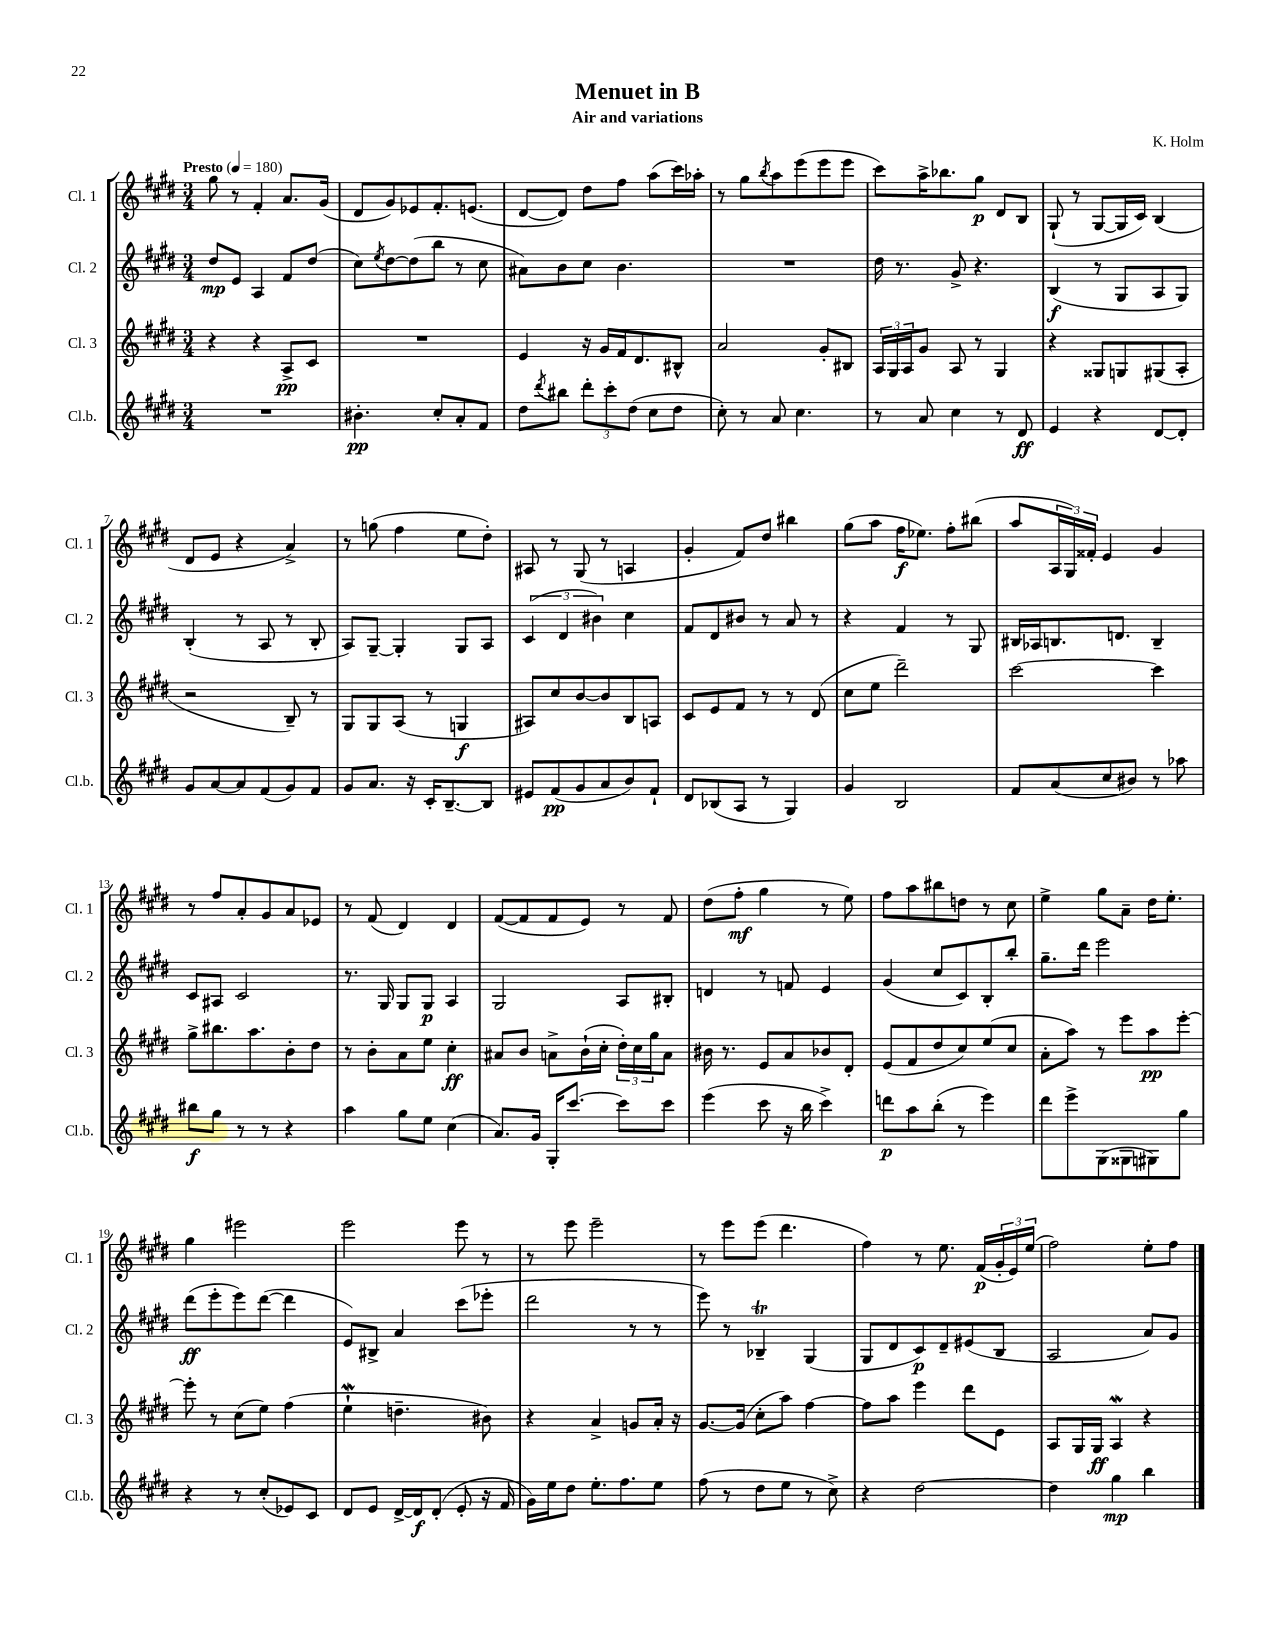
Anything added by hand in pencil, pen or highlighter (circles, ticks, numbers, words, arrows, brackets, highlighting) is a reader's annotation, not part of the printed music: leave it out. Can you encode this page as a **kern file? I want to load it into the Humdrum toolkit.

**kern	**dynam	**kern	**dynam	**kern	**dynam	**kern	**dynam
*part4	*part4	*part3	*part3	*part2	*part2	*part1	*part1
*staff4	*staff4	*staff3	*staff3	*staff2	*staff2	*staff1	*staff1
*I"Cl.b.	*	*I"Cl. 3	*	*I"Cl. 2	*	*I"Cl. 1	*
*I'Cl.b.	*	*I'Cl. 3	*	*I'Cl. 2	*	*I'Cl. 1	*
*clefG2	*	*clefG2	*	*clefG2	*	*clefG2	*
*k[f#c#g#d#]	*	*k[f#c#g#d#]	*	*k[f#c#g#d#]	*	*k[f#c#g#d#]	*
*M3/4	*	*M3/4	*	*M3/4	*	*M3/4	*
*MM180	*	*MM180	*	*MM180	*	*MM180	*
=1	=1	=1	=1	=1	=1	=1	=1
!	!	!	!	!	!	!LO:TX:a:B:t=Presto	!
2.r	.	4r	.	8dd#/L	mp	8gg#\	.
.	.	.	.	8e/J	.	8r	.
.	.	4r	.	4A/	.	4f#'/	.
.	.	8A^/L	pp	8f#/L	.	8.a/L	.
.	.	8c#/J	.	(8dd#/J	.	.	.
.	.	.	.	.	.	(16g#/Jk	.
=2	=2	=2	=2	=2	=2	=2	=2
4.b#X'\	pp	2.r	.	8cc#\L)	.	8d#/L	.
.	.	.	.	8qee/	.	.	.
.	.	.	.	[8dd#\	.	8g#/)	.
.	.	.	.	(8dd#\]	.	8e-X/	.
8cc#'/L	.	.	.	8bb\J	.	8.f#'/	.
8a'/	.	.	.	8r	.	.	.
.	.	.	.	.	.	(8.en/J	.
8f#/J	.	.	.	8cc#\	.	.	.
=3	=3	=3	=3	=3	=3	=3	=3
8dd#\L	.	4e/	.	8a#X\L)	.	[8d#/L	.
8qddd#/	.	.	.	.	.	.	.
8bb#X\J	.	.	.	8b\	.	8d#/J])	.
12ddd#'\L	.	16r	.	8cc#\J	.	8dd#\L	.
.	.	16g#/LL	.	.	.	.	.
12ccc#'\	.	.	.	.	.	.	.
.	.	16f#/J	.	4.b\	.	8ff#\J	.
(12dd#\J	.	.	.	.	.	.	.
.	.	8.d#/	.	.	.	.	.
8cc#\L	.	.	.	.	.	(8aa\L	.
8dd#\J	.	8B#X^^/J	.	.	.	16ccc#\L)	.
.	.	.	.	.	.	16aa-X'\JJ	.
=4	=4	=4	=4	=4	=4	=4	=4
8cc#'\)	.	2a/	.	2.r	.	8r	.
8r	.	.	.	.	.	8gg#\L	.
.	.	.	.	.	.	8qbb/	.
8a/	.	.	.	.	.	8aa\	.
4.cc#\	.	.	.	.	.	(8eee\	.
.	.	8g#'/L	.	.	.	8eee\	.
.	.	8B#X/J	.	.	.	8eee\J	.
=5	=5	=5	=5	=5	=5	=5	=5
8r	.	24A/LL	.	16dd#\	.	8ccc#\L)	.
.	.	24G#/	.	.	.	.	.
.	.	.	.	8.r	.	.	.
.	.	24A/J	.	.	.	.	.
8a/	.	8g#/J	.	.	.	16aa^\K	.
.	.	.	.	.	.	8.bb-X\	.
4cc#\	.	8A/	.	8g#^/	.	.	.
.	.	8r	.	4.r	.	8gg#\J	p
8r	.	4G#/	.	.	.	8d#/L	.
8d#/	ff	.	.	.	.	8B/J	.
=6	=6	=6	=6	=6	=6	=6	=6
4e/	.	4r	.	(4B/	f	(8G#`/	.
.	.	.	.	.	.	8r	.
4r	.	8G##X/L	.	8r	.	[8G#/L	.
.	.	8Gn/	.	8G#/L	.	16G#/L]	.
.	.	.	.	.	.	16c#/JJ)	.
[8d#/L	.	(8G#X/	.	8A/	.	(4B/	.
8d#'/J]	.	8A'/J	.	8G#/J)	.	.	.
!!LO:LB:g=z
=7	=7	=7	=7	=7	=7	=7	=7
8g#/L	.	2r	.	(4B'/	.	8d#/L	.
[8a/	.	.	.	.	.	8e/J	.
8a/]	.	.	.	8r	.	4r	.
(8f#/	.	.	.	8A/	.	.	.
8g#/)	.	8B~/)	.	8r	.	4a^/)	.
8f#/J	.	8r	.	8B'/	.	.	.
=8	=8	=8	=8	=8	=8	=8	=8
8g#/L	.	8G#/L	.	8A/L)	.	8r	.
8.a/J	.	8G#/	.	[8G#~/J	.	(8ggn\	.
.	.	(8A/J	.	4G#'/]	.	4ff#\	.
16r	.	.	.	.	.	.	.
16c#'/KL	.	8r	.	.	.	.	.
[8.B~/	.	.	.	.	.	.	.
.	.	4Gn/	f	8G#/L	.	8ee\L	.
8B/J]	.	.	.	8A/J	.	8dd#'\J)	.
=9	=9	=9	=9	=9	=9	=9	=9
8e#X/L	.	8A#X/L)	.	(6c#/	.	8A#X/	.
(8f#/	pp	8cc#/	.	.	.	8r	.
.	.	.	.	6d#/	.	.	.
8g#/	.	[8b/	.	.	.	(8G#/	.
.	.	.	.	6b#X\)	.	.	.
8a/	.	8b/]	.	.	.	8r	.
8b/)	.	8B/	.	4cc#\	.	4An/	.
8f#`/J	.	8An/J	.	.	.	.	.
=10	=10	=10	=10	=10	=10	=10	=10
8d#/L	.	8c#/L	.	8f#/L	.	4g#'/	.
(8B-X/	.	8e/	.	8d#/	.	.	.
8A/J	.	8f#/J	.	8b#X/J	.	8f#/L)	.
8r	.	8r	.	8r	.	8dd#/J	.
4G#/)	.	8r	.	8a/	.	4bb#X\	.
.	.	(8d#/	.	8r	.	.	.
=11	=11	=11	=11	=11	=11	=11	=11
4g#/	.	8cc#\L	.	4r	.	(8gg#\L	.
.	.	8ee\J	.	.	.	8aa\J	.
2B/	.	2ddd#~\)	.	4f#/	.	16ff#\KL	f
.	.	.	.	.	.	8.ee-X\J)	.
.	.	.	.	8r	.	8ff#'\L	.
.	.	.	.	8G#/	.	(8bb#X\J	.
=12	=12	=12	=12	=12	=12	=12	=12
8f#/L	.	[2ccc#\	.	16B#X/LL	.	8aa/L	.
.	.	.	.	16A-X/J	.	.	.
(8a/	.	.	.	8.Bn/	.	24A/L	.
.	.	.	.	.	.	24G#/)	.
.	.	.	.	.	.	24f##X'/JJ	.
8cc#/	.	.	.	.	.	4e/	.
.	.	.	.	8.dn/J	.	.	.
8b#X/J)	.	.	.	.	.	.	.
8r	.	4ccc#\]	.	4B~/	.	4g#/	.
8aa-X\	.	.	.	.	.	.	.
!!LO:LB:g=z
=13	=13	=13	=13	=13	=13	=13	=13
8bb#X\L	f	8gg#^\L	.	8c#/L	.	8r	.
8gg#\J	.	8.bb#X\	.	8A#X/J	.	8ff#/L	.
8r	.	.	.	2c#/	.	8a'/	.
.	.	8.aa\	.	.	.	.	.
8r	.	.	.	.	.	8g#/	.
4r	.	8b'\	.	.	.	8a/	.
.	.	8dd#\J	.	.	.	8e-X/J	.
=14	=14	=14	=14	=14	=14	=14	=14
4aa\	.	8r	.	8.r	.	8r	.
.	.	8b'\L	.	.	.	(8f#/	.
.	.	.	.	16G#/	.	.	.
8gg#\L	.	8a\	.	8G#/L	.	4d#/)	.
8ee\J	.	8ee\J	.	8G#/J	p	.	.
(4cc#\	.	4cc#'\	ff	4A/	.	4d#/	.
=15	=15	=15	=15	=15	=15	=15	=15
8.a/L)	.	8a#X/L	.	2G#/	.	([8f#/L	.
.	.	8b/J	.	.	.	8f#/]	.
16g#/Jk	.	.	.	.	.	.	.
16G#'/KL	.	8an^\L	.	.	.	8f#/	.
[8.ccc#/J	.	.	.	.	.	.	.
.	.	(16b`\L	.	.	.	8e/J)	.
.	.	16cc#'\JJ	.	.	.	.	.
8ccc#\L]	.	24dd#'\LL)	.	8A/L	.	8r	.
.	.	24cc#\	.	.	.	.	.
.	.	24gg#\J	.	.	.	.	.
8ccc#\J	.	8a\J	.	8B#X'/J	.	8f#/	.
=16	=16	=16	=16	=16	=16	=16	=16
(4eee\	.	16b#X\	.	4dn/	.	(8dd#\L	.
.	.	8.r	.	.	.	.	.
.	.	.	.	.	.	8ff#'\J	mf
8ccc#\	.	8e/L	.	8r	.	4gg#\	.
16r	.	8a/	.	8fn/	.	.	.
16bb\	.	.	.	.	.	.	.
4ccc#^\)	.	8b-X/	.	4e/	.	8r	.
.	.	8d#'/J	.	.	.	8ee\)	.
=17	=17	=17	=17	=17	=17	=17	=17
8dddn\L	p	(8e/L	.	(4g#/	.	8ff#\L	.
8aa\	.	8f#/	.	.	.	8aa\	.
(8bb'\J	.	8dd#/	.	8cc#/L	.	8bb#X\	.
8r	.	8cc#/)	.	8c#/)	.	8ddn\J	.
4eee\)	.	(8ee/	.	8B'/	.	8r	.
.	.	8cc#/J	.	8bb'/J	.	8cc#\	.
=18	=18	=18	=18	=18	=18	=18	=18
8ddd#\L	.	8a'\L	.	8.gg#~\L	.	4ee^\	.
8eee^\	.	8aa\J)	.	.	.	.	.
.	.	.	.	16ddd#\Jk	.	.	.
(8G#\	.	8r	.	2eee\	.	8gg#\L	.
8G##X\	.	8eee\L	.	.	.	8a~\J	.
8G#X\)	.	8aa\	pp	.	.	16dd#\KL	.
.	.	.	.	.	.	8.ee'\J	.
8gg#\J	.	[8eee'\J	.	.	.	.	.
!!LO:LB:g=z
=19	=19	=19	=19	=19	=19	=19	=19
4r	.	8eee'\]	.	(8ddd#\L	ff	4gg#\	.
.	.	8r	.	8eee'\	.	.	.
8r	.	(8cc#\L	.	8eee\)	.	2eee#X\	.
(8cc#'/L	.	8ee\J)	.	([8ddd#\J	.	.	.
8e-X/)	.	(4ff#\	.	4ddd#\]	.	.	.
8c#/J	.	.	.	.	.	.	.
=20	=20	=20	=20	=20	=20	=20	=20
8d#/L	.	4eew`\	.	8e/L)	.	2eee\	.
8e/J	.	.	.	8B#X^/J	.	.	.
[16d#^/LL	.	4.ddn~\	.	4a/	.	.	.
16d#/J]	f	.	.	.	.	.	.
(8d#'/J	.	.	.	.	.	.	.
8e'/	.	.	.	(8ccc#\L	.	8eee\	.
16r	.	8b#X\)	.	8eee-X'\J	.	8r	.
16f#/	.	.	.	.	.	.	.
=21	=21	=21	=21	=21	=21	=21	=21
16g#\LL)	.	4r	.	2ddd#\	.	8r	.
16ee\J	.	.	.	.	.	.	.
8dd#\J	.	.	.	.	.	8eee\	.
8.ee'\L	.	4a^/	.	.	.	2eee~\	.
8.ff#\	.	.	.	.	.	.	.
.	.	8gn/L	.	8r	.	.	.
8ee\J	.	16a'/Jk	.	8r	.	.	.
.	.	16r	.	.	.	.	.
=22	=22	=22	=22	=22	=22	=22	=22
(8ff#\	.	[8.g#/L	.	8eee\)	.	8r	.
8r	.	.	.	8r	.	8eee\L	.
.	.	(16g#/Jk]	.	.	.	.	.
8dd#\L	.	8cc#'\L	.	4B-XT~/	.	(8eee\J	.
8ee\J	.	8aa\J)	.	.	.	4.ddd#\	.
8r	.	[4ff#\	.	(4G#/	.	.	.
8cc#^\)	.	.	.	.	.	.	.
=23	=23	=23	=23	=23	=23	=23	=23
4r	.	8ff#\L]	.	8G#/L	.	4ff#\)	.
.	.	8aa\J	.	8d#/	.	.	.
[2dd#\	.	4eee\	.	8c#/)	p	8r	.
.	.	.	.	8d#~/	.	8.ee\	.
.	.	8ddd#\L	.	(8e#X/	.	.	.
.	.	.	.	.	.	(16f#/LL	p
.	.	8e\J	.	8B/J	.	24g#'/	.
.	.	.	.	.	.	24e/)	.
.	.	.	.	.	.	(24ee/JJ	.
=24	=24	=24	=24	=24	=24	=24	=24
4dd#\]	.	8A/L	.	2A/	.	2ff#\)	.
.	.	16G#/L	.	.	.	.	.
.	.	16G#/JJ	ff	.	.	.	.
4gg#\	mp	4Aw/	.	.	.	.	.
4bb\	.	4r	.	8a/L)	.	8ee'\L	.
.	.	.	.	8g#/J	.	8ff#\J	.
==	==	==	==	==	==	==	==
*-	*-	*-	*-	*-	*-	*-	*-
